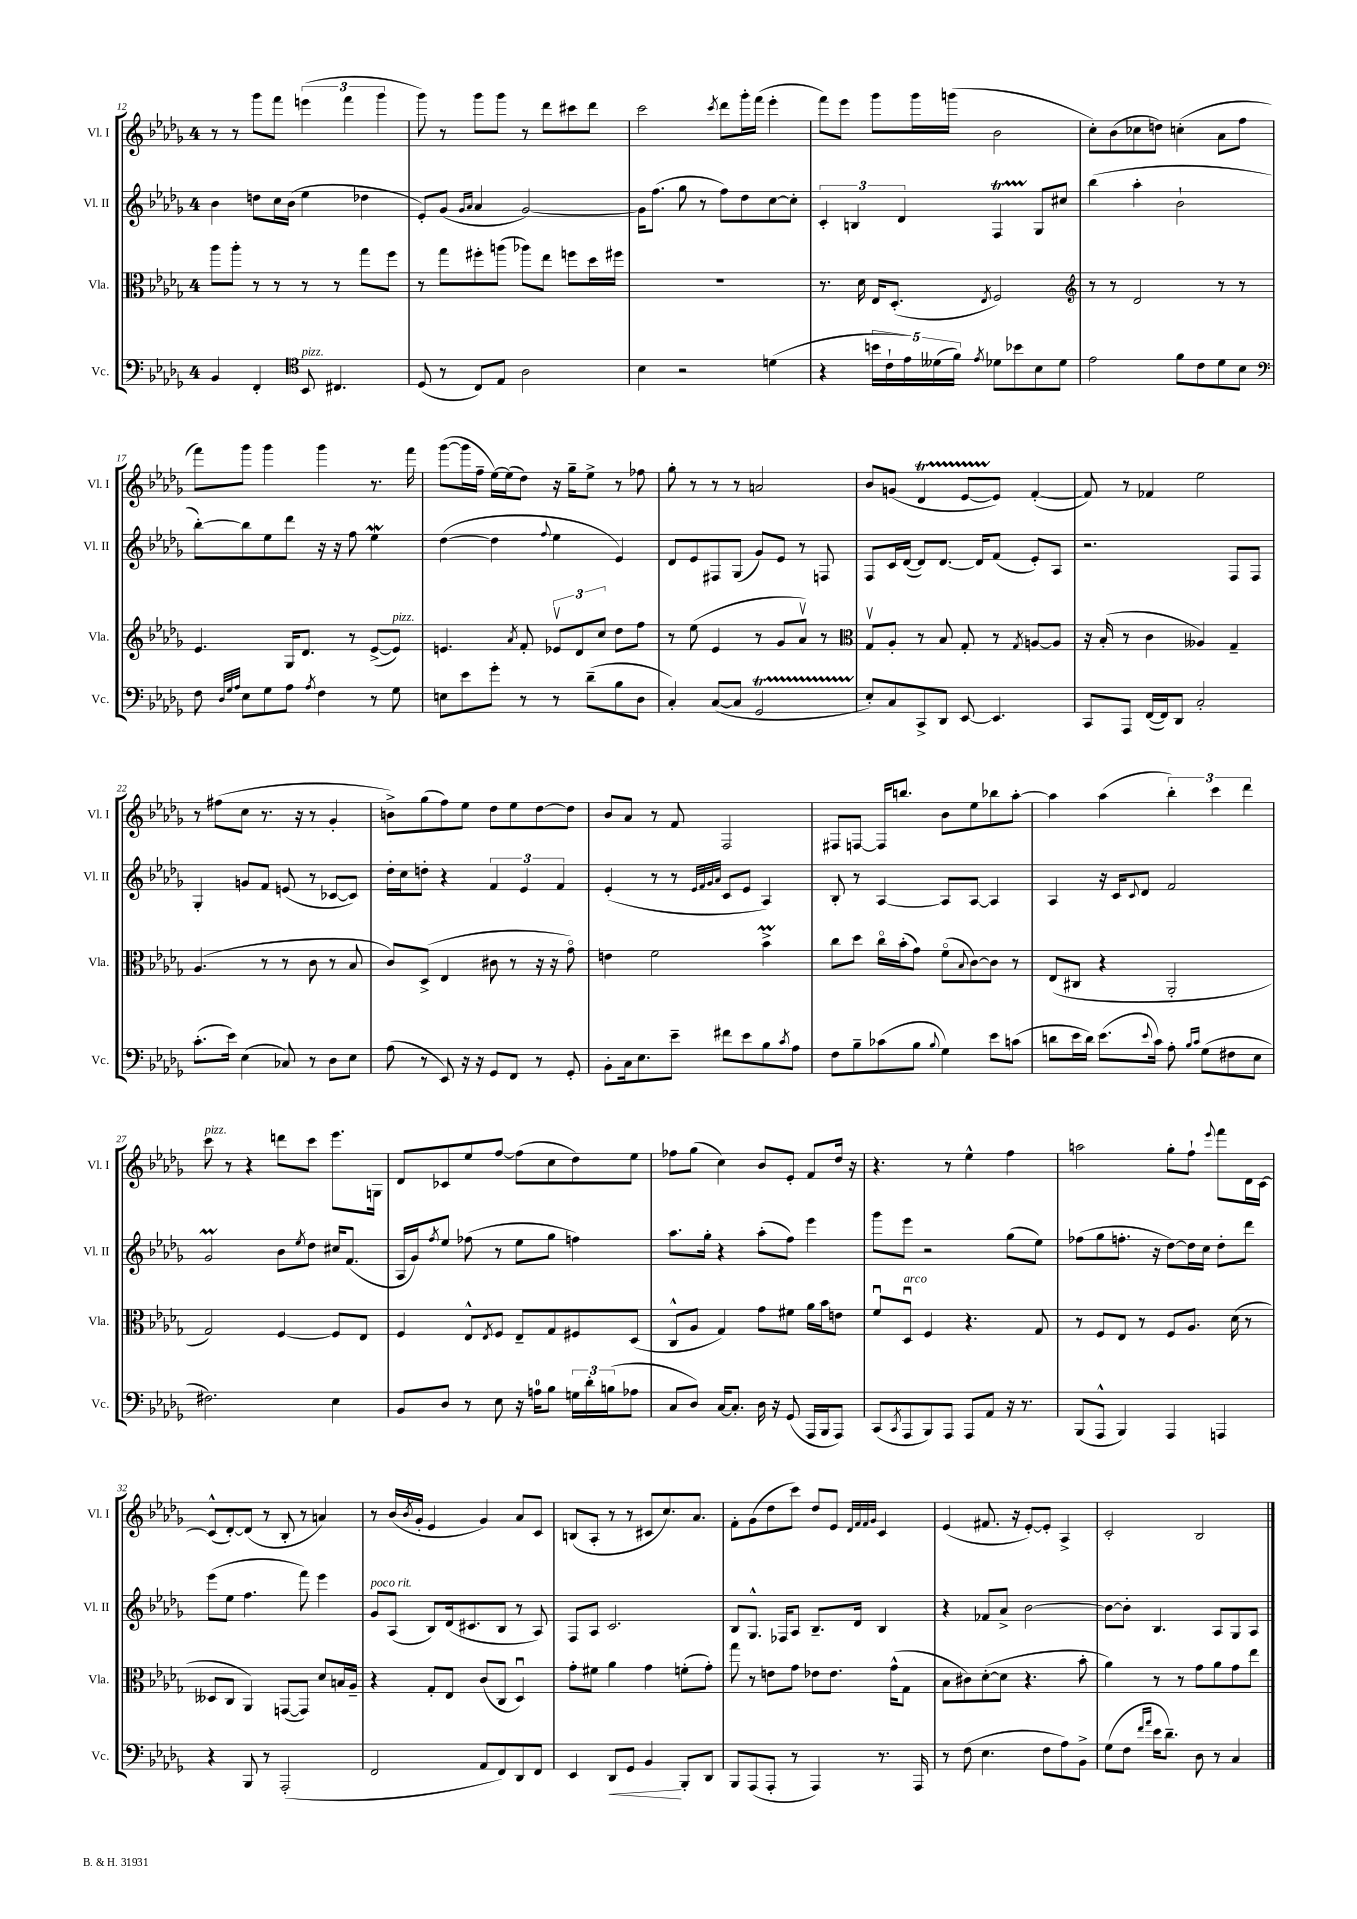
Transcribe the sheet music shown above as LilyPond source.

<<
\new StaffGroup <<
\new Staff = "s0" \with { instrumentName = "Vl. I" shortInstrumentName = "Vl. I" } {
    \clef treble \key des \major \once \override Staff.TimeSignature.style = #'single-digit \time 4/4
    r8 r8 ges'''8 f'''8 \tuplet 3/2 { e'''4( f'''4 ges'''4 } |
    ges'''8) r8 ges'''8 ges'''8 r8 des'''8 cis'''8 des'''8 |
    c'''2 \acciaccatura { c'''8 } des'''8 ges'''16-. f'''16( ees'''4-. |
    f'''8) ees'''8 ges'''8 ges'''16 g'''16( bes'2 |
    c''8-.) bes'8( ces''8 d''8) c''4-.( aes'8 f''8 |
    f'''8) ges'''8 ges'''4 ges'''4 r8. f'''16 |
    ges'''8~( ges'''16 f''16-- ees''16~) ees''16( des''8) r16 ges''16-- ees''8-> r8 fes''8 |
    ges''8-. r8 r8 r8 a'2 |
    bes'8 g'8( des'4\startTrillSpan ees'8~ ees'8\stopTrillSpan) f'4~-.( |
    f'8) r8 fes'4 ees''2 |
    r8 fis''8( c''8 r8. r16 r8 ges'4-. |
    b'8->) ges''8( f''8) ees''8 des''8 ees''8 des''8~ des''8 |
    bes'8 aes'8 r8 f'8 f2 |
    fis8 f8~ f16 b''8. bes'8 ees''8 bes''8 aes''8~-. |
    aes''4 aes''4( \tuplet 3/2 { bes''4-.) c'''4 des'''4 } |
    c'''8^\markup { \italic "pizz." } r8 r4 d'''8 c'''8 ees'''8. g16 |
    des'8 ces'8 ees''8 f''8~ f''8( c''8 des''8) ees''8 |
    fes''8 ges''8( c''4) bes'8 ees'8-. f'8 des''16 r16 |
    r4. r8 ees''4-^ f''4 |
    a''2 ges''8-. f''8-! \appoggiatura { ees'''8 } f'''8 des'16 c'16~ |
    c'8-^( des'8~-.) des'8( r8 bes8-. r8 a'4) |
    r8 bes'16( \acciaccatura { bes'8 } ges'16-. ees'4 ges'4) aes'8 c'8 |
    b8( aes8-. r8 r8 cis'8 c''8.) aes'8. |
    f'8-. ges'8( des''8 c'''8) des''8 ees'8 \grace { des'32 f'32 f'32 ges'32 } c'4 |
    ees'4( fis'8. r16 ees'8~-.) ees'8-. aes4-> |
    c'2-. bes2 \bar "|." |
}
\new Staff = "s1" \with { instrumentName = "Vl. II" shortInstrumentName = "Vl. II" } {
    \clef treble \key des \major \once \override Staff.TimeSignature.style = #'single-digit \time 4/4
    bes'4 d''8 c''16 bes'16( ees''4 des''4 |
    ees'8-.) ges'8( \grace { ges'16 aes'16 } aes'4 ges'2~) |
    ges'16 f''8.( ges''8 r8 f''8) des''8 c''8~ c''8-. |
    \tuplet 3/2 { c'4-. b4 des'4 } f4\startTrillSpan ges8\stopTrillSpan cis''8 |
    bes''4( aes''4-. bes'2-! |
    bes''8~-.) bes''8 ees''8 des'''8 r16 r16 f''8 ees''4\mordent |
    des''4~( des''4 \appoggiatura { f''8 } ees''4 ees'4) |
    des'8 ees'8 fis8 ges8( ges'8) ees'8 r8 f8 |
    f8 c'16 des'16~( des'8) des'8.~ des'16 f'8( ees'8-.) aes8 |
    r2. f8 f8 |
    ges4-. g'8 f'8 e'8( r8 ces'8~ ces'8) |
    des''16-. c''16 d''8-. r4 \tuplet 3/2 { f'4 ees'4 f'4 } |
    ees'4-.( r8 r8 \grace { ees'32 f'32 ges'32 aes'32 } c'8 ees'8 aes4) |
    bes8-. r8 aes4~ aes8 aes8~ aes4 |
    aes4 r16 c'16 \appoggiatura { c'8 } des'8 f'2 |
    ges'2\prall bes'8 \acciaccatura { ees''8 } des''8 cis''16 f'8.( |
    aes16 ges'16) \acciaccatura { f''8 } ees''8 fes''8( r8 ees''8 ges''8 f''4) |
    aes''8. ges''16-. r4 aes''8-.( f''8) ees'''4 |
    ges'''8 ees'''8 r2 ges''8( ees''8) |
    fes''8( ges''8 f''8.-. r16 des''8~) des''16 c''16 des''8-. des'''8 |
    ees'''8( ees''8 f''4. f'''8) ees'''4 |
    ges'8^\markup { \italic "poco rit." } aes8( bes8) des'16( cis'8. bes8 r8 aes8) |
    f8 aes8 c'2. |
    bes8 ges8.-^ fes16 aes8 bes8.-- des'16 bes4 |
    r4 fes'8 aes'8-> bes'2~ |
    bes'8~ bes'8-. bes4. aes8 ges8 aes8 \bar "|." |
}
\new Staff = "s2" \with { instrumentName = "Vla." shortInstrumentName = "Vla." } {
    \clef alto \key des \major \once \override Staff.TimeSignature.style = #'single-digit \time 4/4
    aes''8 aes''8-. r8 r8 r8 r8 ges''8 f''8 |
    r8 ges''8 fis''8-. a''8( aes''8) ees''8 f''8 des''16 fis''16 |
    R1 |
    r8. des'16 ees16 des8.-.( \acciaccatura { ees8 } f2) |
    \clef treble r8 r8 des'2 r8 r8 |
    ees'4. ges16 des'8. r8 ees'8~->( ees'8^\markup { \italic "pizz." }) |
    e'4. \acciaccatura { aes'8 } f'8-. \tuplet 3/2 { ees'8\upbow des'8 c''8 } des''8 f''8 |
    r8 ees''8( ees'4 r8 ges'8 aes'8\upbow) r8 |
    \clef alto ges8\upbow aes8-. r8 bes8 ges8-. r8 \acciaccatura { ges8 } a8~ a8 |
    r16 bes16-.( r8 c'4 aeses4) ges4-- |
    aes4.( r8 r8 c'8 r8 bes8 |
    c'8) des8->( ees4 cis'8 r8 r16 r16 ges'8\flageolet) |
    e'4 f'2 bes'4->\prall |
    c''8 des''8 c''16\flageolet bes'16-.( ges'8) f'8\flageolet( \appoggiatura { bes8 } c'8~) c'8 r8 |
    ees8( cis8 r4 aes,2-. |
    ges2) f4~ f8 ees8 |
    f4 ees8-^ \acciaccatura { ees8 } f8 ees8-- ges8 fis8 des8( |
    c8-^ aes8 ges4) ges'8 fis'8 aes'16 bes'16 e'8 |
    f'8\downbow des8\downbow^\markup { \italic "arco" } f4 r4. ges8 |
    r8 f8 ees8 r8 f8 aes8. des'16( r8 |
    deses8 c8 aes,4) g,8~( g,8) des'8 b16 aes16-- |
    r4 ges8-. ees8 c'8( c8 des4\downbow) |
    ges'8-. fis'8 aes'4 ges'4 f'8-.( ges'8-.) |
    ges''8 r8 e'8 ges'8 ees'8 ees'8. ges'16-^( ges8 |
    bes8 cis'8) des'8~-.( des'8 r4. bes'8-. |
    aes'4) r8 r8 ges'8 aes'8 ges'8 ees''8 \bar "|." |
}
\new Staff = "s3" \with { instrumentName = "Vc." shortInstrumentName = "Vc." } {
    \clef bass \key des \major \once \override Staff.TimeSignature.style = #'single-digit \time 4/4
    bes,4 f,4-. \clef tenor bes,8^\markup { \italic "pizz." } cis4. |
    des8( r8 c8) ees8 aes2 |
    bes4 r2 d'4( |
    r4 \tuplet 5/4 { b'16 c'16-! ees'16) deses'16( f'16) } \acciaccatura { ees'8 } des'8 bes'8 bes8 des'8 |
    ees'2 f'8 c'8 des'8 bes8 |
    \clef bass f8 \grace { des32 ges32 aes32 } ees8 ges8 aes8 \acciaccatura { aes8 } f4 r8 ges8 |
    e8 ees'8 ges'8-. r8 r8 des'8--( bes8 des8 |
    c4-.) c8~( c8 ges,2\startTrillSpan |
    ees8-.\stopTrillSpan) c8 c,8-> des,8 ees,8~ ees,4. |
    c,8 aes,,8 f,16~( f,16) des,8 c2-. |
    c'8.-.( ees'16) ees4( ces8) r8 des8 ees8 |
    aes8( r8 ees,8) r16 r16 ges,8 f,8 r8 ges,8-. |
    bes,8-. c16 ees8. ees'8-- fis'8 ees'8 bes8 \acciaccatura { c'8 } aes8 |
    f8 bes8-- ces'8( bes8 \appoggiatura { bes8 } ges4) ees'8 c'8( |
    d'8 ees'16 d'16) ees'8.( \appoggiatura { ees'8 } c'16) aes8-. \grace { bes16 c'16 } ges8( fis8 ees8 |
    fis2.) ees4 |
    bes,8 des8 r8 ees8 r16 a16-0 bes8 \tuplet 3/2 { g16 des'16-. b16( } aes8 |
    c8 des8) c16~ c8.-. des16 r16 ges,8( aes,,16 bes,,16 aes,,8) |
    c,8( \acciaccatura { c,8 } aes,,8 bes,,8) aes,,8 aes,,8 aes,8 r16 r8. |
    bes,,8( aes,,8-^ bes,,4) aes,,4 a,,4 |
    r4 bes,,8 r8 aes,,2-.( |
    f,2 aes,8 f,8) des,8 f,8 |
    ees,4 des,8\< ges,8 bes,4\! bes,,8-. des,8 |
    bes,,8 aes,,8( aes,,8-. r8 aes,,4) r8. aes,,16 |
    r8 f8( ees4. f8 aes8) bes,8-> |
    ges8( f8 \grace { f'16 aes'16 } ees'16 des'8.--) des8 r8 c4 \bar "|." |
}
>>
>>
\layout { \context { \Score currentBarNumber = #12 } }
